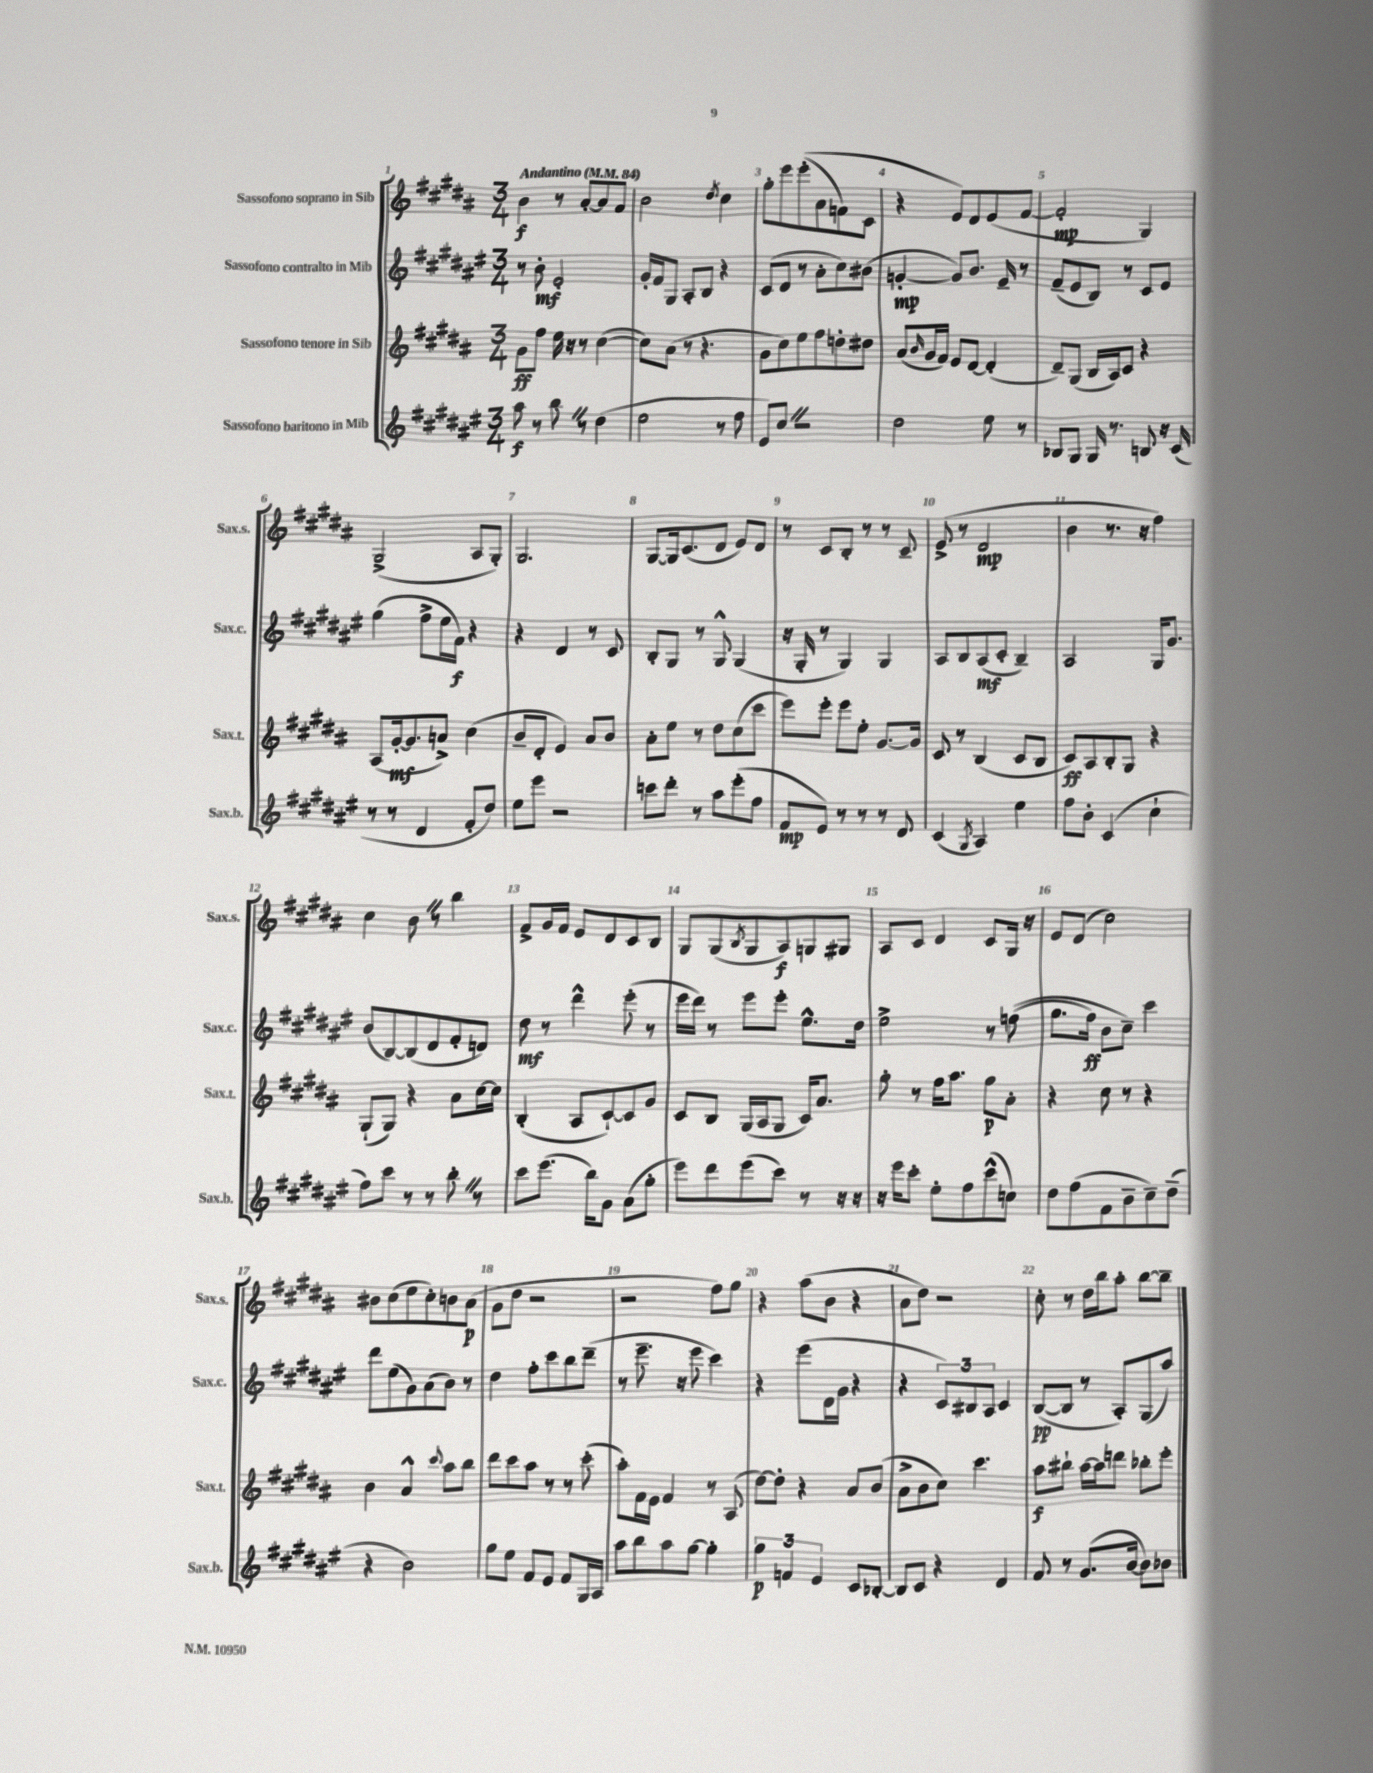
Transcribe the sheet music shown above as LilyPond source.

<<
\new StaffGroup <<
\new Staff = "s0" \with { instrumentName = "Sassofono soprano in Sib" shortInstrumentName = "Sax.s." } {
    \clef treble \key b \major \numericTimeSignature \time 3/4 \tempo "Andantino" 4 = 84
    b'4\f r8 ais'8~-. ais'8 fis'8 |
    b'2 \acciaccatura { dis''8 } cis''4 |
    gis''8-. e'''8 e'''8-.(\( ais'8 f'8) cis'8 |
    r4 e'8\) dis'8 e'8( fis'8~ |
    fis'2-.\mp gis4) |
    gis2->( ais8 gis8-.) |
    gis2. |
    gis8~ gis16 cis'8.( dis'8 e'8) dis'8 |
    r8 cis'8 b8-. r8 r8 cis'8-- |
    e'8->( r8 dis'2\mp |
    b'4 r8. r16 fis''4) |
    cis''4 b'8 \once \override BreathingSign.text = \markup { \musicglyph "scripts.caesura.straight" } \breathe r8 b''4 |
    fis'8-> gis'16 fis'16 e'8 dis'8 cis'8 b8 |
    gis8 gis8( \acciaccatura { b8 } gis8 ais8\f) g8 gis8 |
    ais8 cis'8 dis'4 cis'8 gis16 r16 |
    e'8 dis'8( cis''2) |
    bis'8 cis''8( e''8 cis''8-.) b'8 ais'8\p( |
    gis'8 dis''8 r2 |
    r2 fis''8) gis''8 |
    r4 ais''8( b'8 r4 |
    ais'8 dis''8) r2 |
    cis''8-. r8 dis''16 b''16 ais''8-. b''8~ b''8-- \bar "|." |
}
\new Staff = "s1" \with { instrumentName = "Sassofono contralto in Mib" shortInstrumentName = "Sax.c." } {
    \clef treble \key fis \major \numericTimeSignature \time 3/4
    r8 b'8-.\mf eis'2-. |
    gis'16-. fis'16 gis8 ais8-. b8 r4 |
    cis'8( dis'8 r8 ais'8-. cis''8) bis'8( |
    g'4~-.\mp g'8) b'8. eis'16-- r8 |
    fis'8--( eis'8 b8) r8 cis'8 eis'8 |
    gis''4( fis''8-> eis''16 fis'16\f) r4 |
    r4 dis'4 r8 cis'8 |
    b8-. gis8 r8 gis8-^ gis4( |
    r16 gis16-. r8 gis4) gis4 |
    ais8 b8 ais8\mf( cis'8-. b4--) |
    ais2 gis16 gis'8. |
    b'8( b8~) b8( dis'8 fis'8-. d'8) |
    dis''8\mf r8 dis'''4-^ eis'''8-.( r8 |
    eis'''16 dis'''16) r8 eis'''8 eis'''8-. eis''8.-^ dis''16 |
    eis''2-> r8 f''8(\( |
    gis''8. fis''16\ff) b'8 cis''8--\) cis'''4 |
    dis'''8 eis''8( gis'8) ais'8( b'8) r8 |
    dis''4 fis''8-. cis'''8 b''8 dis'''8--( |
    r8 eis'''8.-- r16 eis'''8 cis'''4) |
    r4 eis'''8( dis'16 gis'16 r4 |
    r4 \tuplet 3/2 { cis'8) bis8 ais8 } cis'4 |
    b8~\pp( b8 r8 ais8-.) gis8( ais''8) \bar "|." |
}
\new Staff = "s2" \with { instrumentName = "Sassofono tenore in Sib" shortInstrumentName = "Sax.t." } {
    \clef treble \key b \major \numericTimeSignature \time 3/4
    gis'8\ff fis''8 e''16 r16 r8 cis''4~( |
    cis''8) ais'8( r8 r4. |
    gis'8 cis''8) e''8 fis''8 d''8-. dis''8 |
    ais'8( \grace { b'16 } gis'16 fis'16) e'8 dis'8~ dis'4-.( |
    dis'8--) gis8( b16 ais16) cis'8 r4 |
    ais8( gis'16~-.\mf gis'8. a'8->) cis''4( |
    b'8-- dis'8-. e'4) ais'8 b'8 |
    ais'8-. e''8 r8 dis''8 cis''8( cis'''8 |
    e'''8) e'''8-. e'''8 e''8-. gis'8.~ gis'16 |
    cis'8 r8 b4( cis'8 b8 |
    cis'8\ff) ais8 b8-. gis8 r4 |
    gis8-!( gis8) r4 ais'8 cis''16~ cis''16 |
    b4-.( ais8 cis'8~-!) cis'8 gis'8 |
    cis'8 b8 gis16( ais16 gis8 cis'16) ais'8. |
    gis''8-. r8 fis''16 ais''8. gis''8\p ais'8-. |
    r4 cis''8 r8 r4 |
    b'4 ais'4-^ \appoggiatura { cis'''8 } ais''8 b''8 |
    dis'''8 cis'''8 ais''8 r8 r8 cis'''8-.( |
    ais''8-.) fis'16 e'16 fis'4 r8 ais8( |
    dis''8~) dis''8-. r4 ais'8 b'8( |
    ais'8-> b'8 cis''8) cis'''4. |
    ais''8\f bis''8-! ais''16~ ais''16 d'''8 bes''8-. e'''8-. \bar "|." |
}
\new Staff = "s3" \with { instrumentName = "Sassofono baritono in Mib" shortInstrumentName = "Sax.b." } {
    \clef treble \key fis \major \numericTimeSignature \time 3/4
    ais''8\f r8 b''8 \once \override BreathingSign.text = \markup { \musicglyph "scripts.caesura.straight" } \breathe r8 dis''4( |
    eis''2 r8 fis''8 |
    eis'8) cis''8 \once \override BreathingSign.text = \markup { \musicglyph "scripts.caesura.straight" } \breathe r2 |
    dis''2 eis''8 r8 |
    bes8 gis8 gis16 r8. b8 r16 cis'16( |
    r8 r8 dis'4 fis'8-. dis''8) |
    eis''8 eis'''8 r2 |
    c'''8 dis'''8-. r8 ais''8 eis'''8-.( fis''8 |
    fis'8\mp eis'8) r8 r8 r8 dis'8 |
    cis'4( \acciaccatura { gis8 } ais4) eis''4 |
    fis''8 b'8-. cis'4( cis''4-! |
    fis''8) cis'''8 r8 r8 b''8-. \once \override BreathingSign.text = \markup { \musicglyph "scripts.caesura.straight" } \breathe r8 |
    cis'''8 eis'''8.( b''16) gis'8 ais'8( gis''8-. |
    eis'''8) dis'''8 eis'''8( cis'''8) r8 r16 r16 |
    r16 eis'''16 cis'''8-. eis''8-. fis''8 cis'''8-^( c''8) |
    dis''8 fis''8( fis'8 b'8-- cis''8--) dis''8--( |
    r4 b'2) |
    gis''8 eis''8 fis'8 eis'8 fis'8 gis16 ais16 |
    ais''8 b''8 ais''8 gis''8~ gis''4-. |
    \tuplet 3/2 { gis''4\p f'4 eis'4 } cis'8 bes8~-. |
    bes8 cis'8 r4 dis'4 |
    fis'8 r8 gis'8.( b'16~ b'8) bes'8 \bar "|." |
}
>>
>>
\layout { \context { \Score \override BarNumber.break-visibility = ##(#f #t #t) barNumberVisibility = #all-bar-numbers-visible } }
